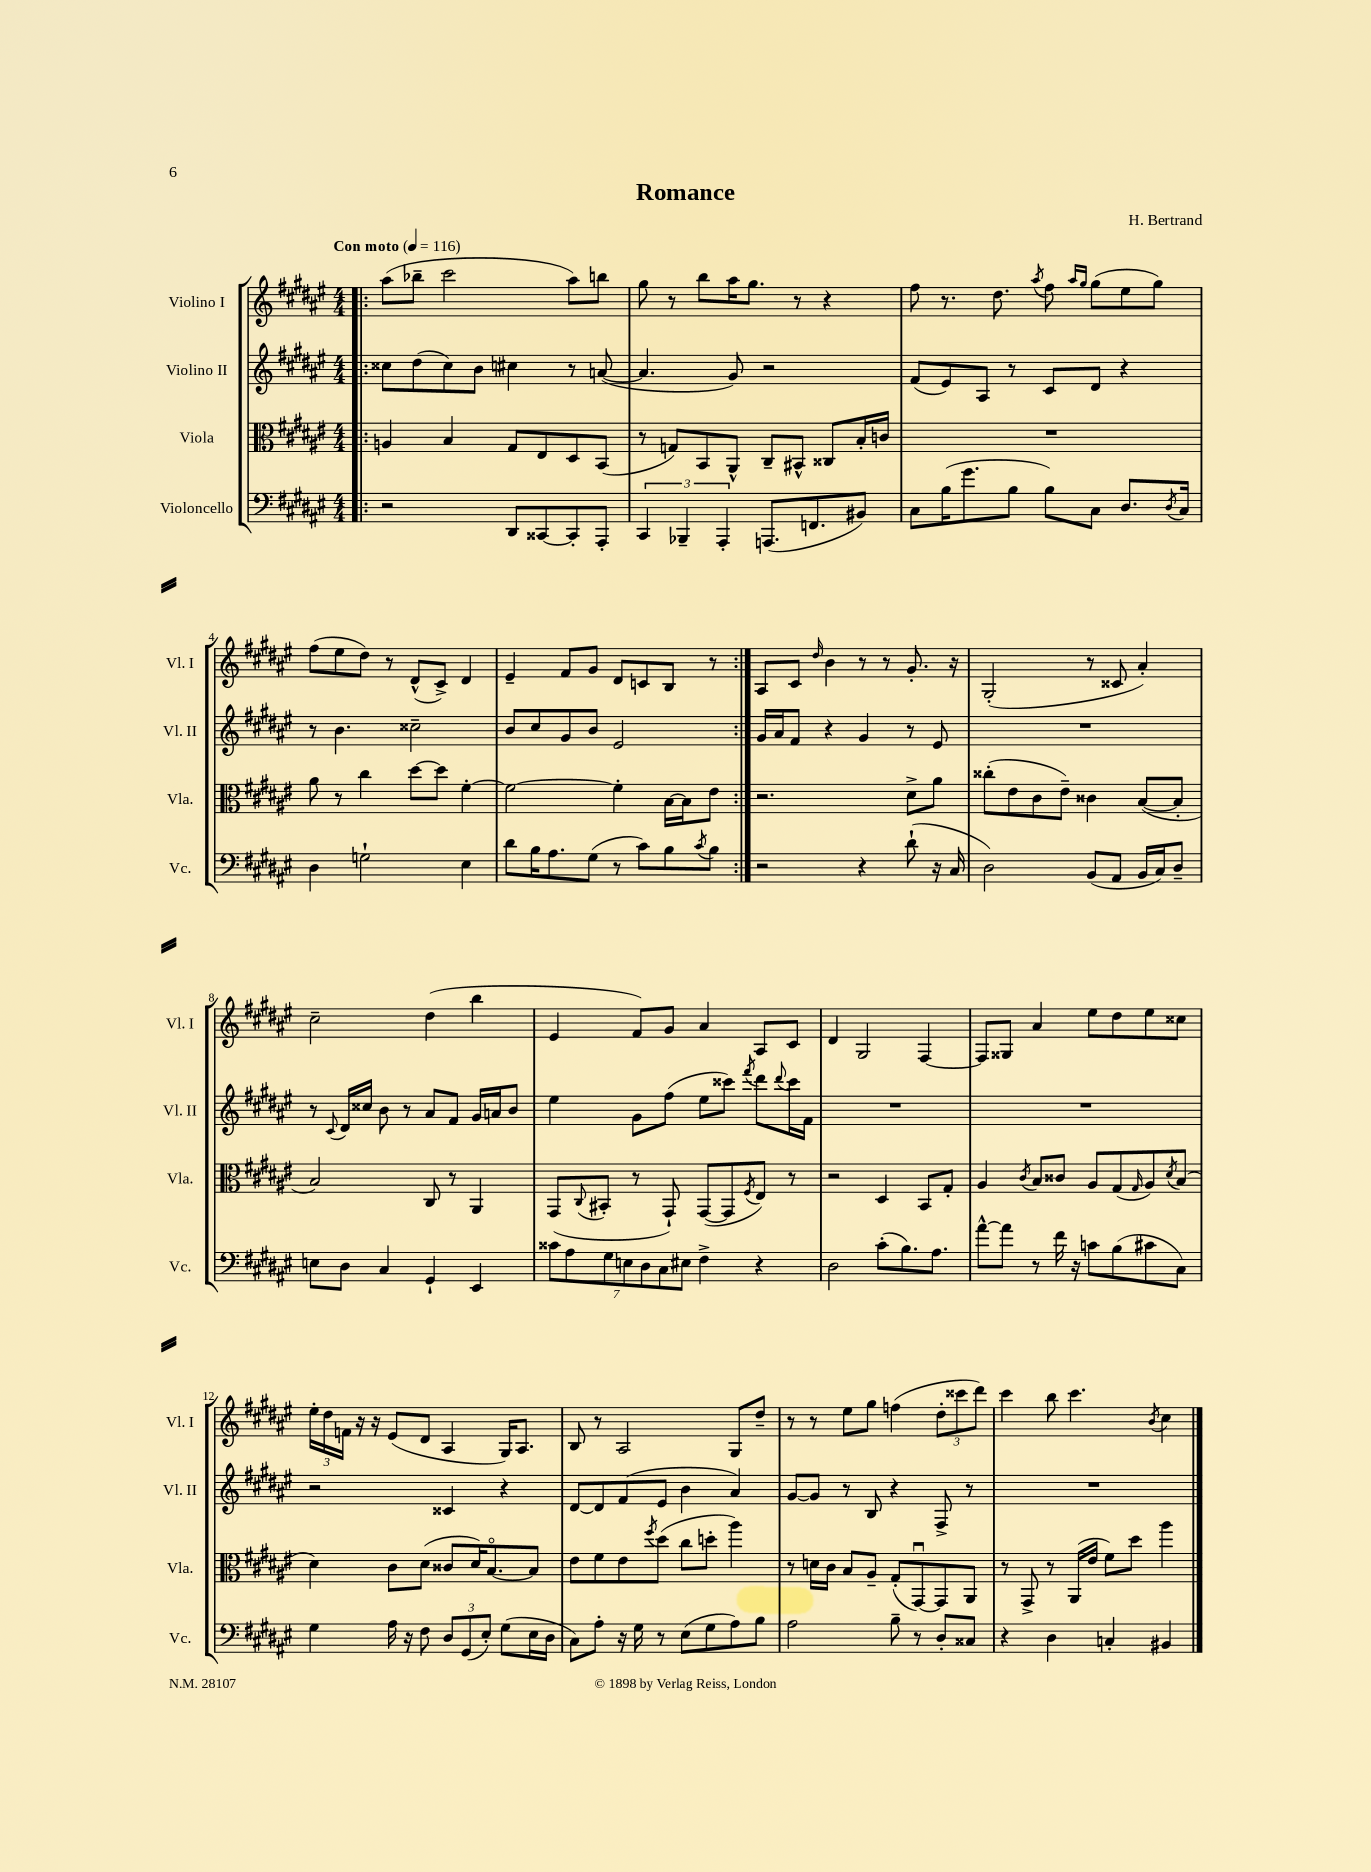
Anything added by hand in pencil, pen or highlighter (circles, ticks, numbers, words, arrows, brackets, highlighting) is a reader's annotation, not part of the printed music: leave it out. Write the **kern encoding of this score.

**kern	**kern	**kern	**kern
*staff4	*staff3	*staff2	*staff1
*clefF4	*clefC3	*clefG2	*clefG2
*k[f#c#g#d#a#e#]	*k[f#c#g#d#a#e#]	*k[f#c#g#d#a#e#]	*k[f#c#g#d#a#e#]
*M4/4	*M4/4	*M4/4	*M4/4
*MM116	*MM116	*MM116	*MM116
=!|:	=!|:	=!|:	=!|:
2r	4A/	8cc##\L	(8aa#\L
.	.	(8dd#\	8bb-~\J
.	4B/	8cc##\)	2ccc#\
.	.	8b\J	.
8DD#/L	8G#/L	4cc#\	.
[8CC##/	8E#/	.	.
8CC##'/]	8D#/	8r	8aa#\L)
8AAA#'/J	(8BB/J	([8a/	8bb\J
=	=	=	=
6CC#/	8r	4.a/]	8gg#\
.	8G/L)	.	8r
6BBB-~/	.	.	.
.	8BB/	.	8bb\L
6AAA#'/	.	.	.
.	8AA#^^/J	8g#/)	16aa#\K
.	.	.	8.gg#\J
(8.AAA/L	8C#~/L	2r	.
.	8BB#^^/J	.	8r
8.FF/	.	.	.
.	8C##/L	.	4r
8BB#/J)	16B'/L	.	.
.	16c/JJ	.	.
=	=	=	=
8C#\L	1r	(8f#/L	8ff#\
(16B\K	.	8e#/)	8.r
8.g#\	.	.	.
.	.	8A#/J	.
.	.	.	8.dd#\
8B\J	.	8r	.
.	.	.	8qaa#/
8B\L)	.	8c#/L	8ff#\
.	.	.	16qqaa#/LL
.	.	.	16qqgg#/JJ
8C#\J	.	8d#/J	(8gg#\L
8.D#/L	.	4r	8ee#\
.	.	.	8gg#\J)
8qD#/	.	.	.
16C#/Jk	.	.	.
=	=	=	=
4D#\	8a#\	8r	(8ff#\L
.	8r	4.b\	8ee#\
2G`\	4cc#\	.	8dd#\J)
.	.	.	8r
.	[8dd#\L	2cc##~\	(8d#^^/L
.	8dd#\]J	.	8c#^/J)
4E#\	[4f#'\	.	4d#/
=	=	=	=
8d#\L	2f#\_	8b/L	4e#~/
16B\K	.	8cc#/	.
8.A#\	.	.	.
.	.	8g#/	8f#/L
(8G#\J	.	8b/J	8g#/J
8r	4f#'\]	2e#/	8d#/L
8c#\L)	.	.	8c/
8B\	[16B\LL	.	8B/J
.	16B\]J	.	.
8qc#/	.	.	.
8B\J	8e#\J	.	8r
=:|!	=:|!	=:|!	=:|!
2r	2.r	16g#/LL	8A#/L
.	.	16a#/J	.
.	.	8f#/J	8c#/J
.	.	.	16qqdd#/
.	.	4r	4b\
4r	.	4g#/	8r
.	.	.	8r
(8d#`\	8d#^\L	8r	8.g#'/
16r	8a#\J	8e#/	.
16C#/	.	.	16r
=	=	=	=
2D#\)	(8cc##'\L	1r	(2G#'/
.	8e#\	.	.
.	8c#\	.	.
.	8e#~\J)	.	.
(8BB/L	4c##\	.	8r
8AA#/J	.	.	8c##/
16BB/LL	([8B/L	.	4a#'/)
16C#/J)	.	.	.
8D#~/J	8B'/]J	.	.
=	=	=	=
8E\L	2B/)	8r	2cc#~\
.	.	8qqc#/	.
8D#\J	.	16d#/LL	.
.	.	16cc##/JJ	.
4C#/	.	8b\	.
.	.	8r	.
4GG#`/	8C#/	8a#/L	(4dd#\
.	8r	8f#/J	.
4EE#/	4AA#/	16g#/LL	4bb\
.	.	16a/J	.
.	.	8b/J	.
=	=	=	=
14c##\L	(8GG#/L	4ee#\	4e#/
14A#\	.	.	.
.	8qqC#/	.	.
.	8BB#'/J	.	.
14G#\	.	.	.
14E\	.	.	.
.	8r	8g#\L	8f#/L)
14D#\	.	.	.
14C#\	.	.	.
.	8GG#`/)	(8ff#\J	8g#/J
14E#\J	.	.	.
4F#^\	([8GG#/L	8ee#\L	4a#/
.	8GG#/]	8ccc##\J)	.
.	8qF#/	8qfff#/	.
4r	8E#/J)	8ddd#\L	8A#/L
.	.	8qqddd#/	.
.	8r	16ccc##\L	8c#/J
.	.	16f#\JJ	.
=	=	=	=
2D#\	2r	1r	4d#/
.	.	.	2G#/
(8c#'\L	4D#/	.	.
8.B\)	.	.	.
.	8BB/L	.	[4F#/
8.A#\J	.	.	.
.	8G#'/J	.	.
=	=	=	=
[8a#^^\L	4A#/	1r	8F#/]L
8a#\]J	.	.	8G##/J
.	8qc#/	.	.
8r	8B/L	.	4a#/
16f#\	8c##/J	.	.
16r	.	.	.
8c\L	8A#/L	.	8ee#\L
(8B\	(8G#/	.	8dd#\
.	16qqG#/	.	.
8c#\	8A#/)	.	8ee#\
.	8qd#/	.	.
8C#\J)	(8B/J	.	8cc##\J
=	=	=	=
4G#\	4d#\)	2r	24ee#'\LL
.	.	.	24dd#\
.	.	.	24f\JJ
.	.	.	16r
.	.	.	16r
16A#\	8c#\L	.	(8e#/L
16r	.	.	.
8F#\	(8d#\J	.	8d#/J
12D#/L	8c##/L	4c##/	4A#/
(12GG#/	.	.	.
.	16d#/K)	.	.
12E#'/J)	.	.	.
.	[8.Bo/	.	.
(8G#\L	.	4r	16G#/LK)
.	.	.	8.A#/J
16E#\L	8B/]J	.	.
16D#\JJ	.	.	.
=	=	=	=
8C#\L)	8e#\L	[8d#/L	8B/
8A#'\J	8f#\	8d#/]	8r
16r	8e#\	(8f#/	2A#/
16G#\	.	.	.
.	8qff#/	.	.
8r	(8dd#\J	8e#/J	.
(8E#\L	8cc#\L	4b\	.
8G#\	8dd'\J	.	.
8A#\)	4aa#\)	4a#/)	8G#/L
8B\J	.	.	8dd#~/J
=	=	=	=
2A#\	8r	[8g#/L	8r
.	16d\LL	8g#/]J	8r
.	16c#\JJ	.	.
.	8B/L	8r	8ee#\L
.	8A#~/J	8B/	8gg#\J
8B~\	(8G#'/L	4r	(4ff\
8r	[8GG#u/)	.	.
8D#'/L	8GG#/]	8F#^/	12dd#'\L
.	.	.	12ccc##\
8C##/J	8AA#/J	8r	.
.	.	.	12ddd#\J)
=	=	=	=
4r	8r	1r	4ccc#\
.	8GG#^/	.	.
4D#\	8r	.	8bb\
.	(16AA#/LL	.	4.ccc#\
.	16e#/JJ	.	.
4C'/	8f#\L)	.	.
.	8dd#\J	.	.
.	.	.	8qb/
4BB#/	4aa#\	.	4cc#\
==	==	==	==
*-	*-	*-	*-
